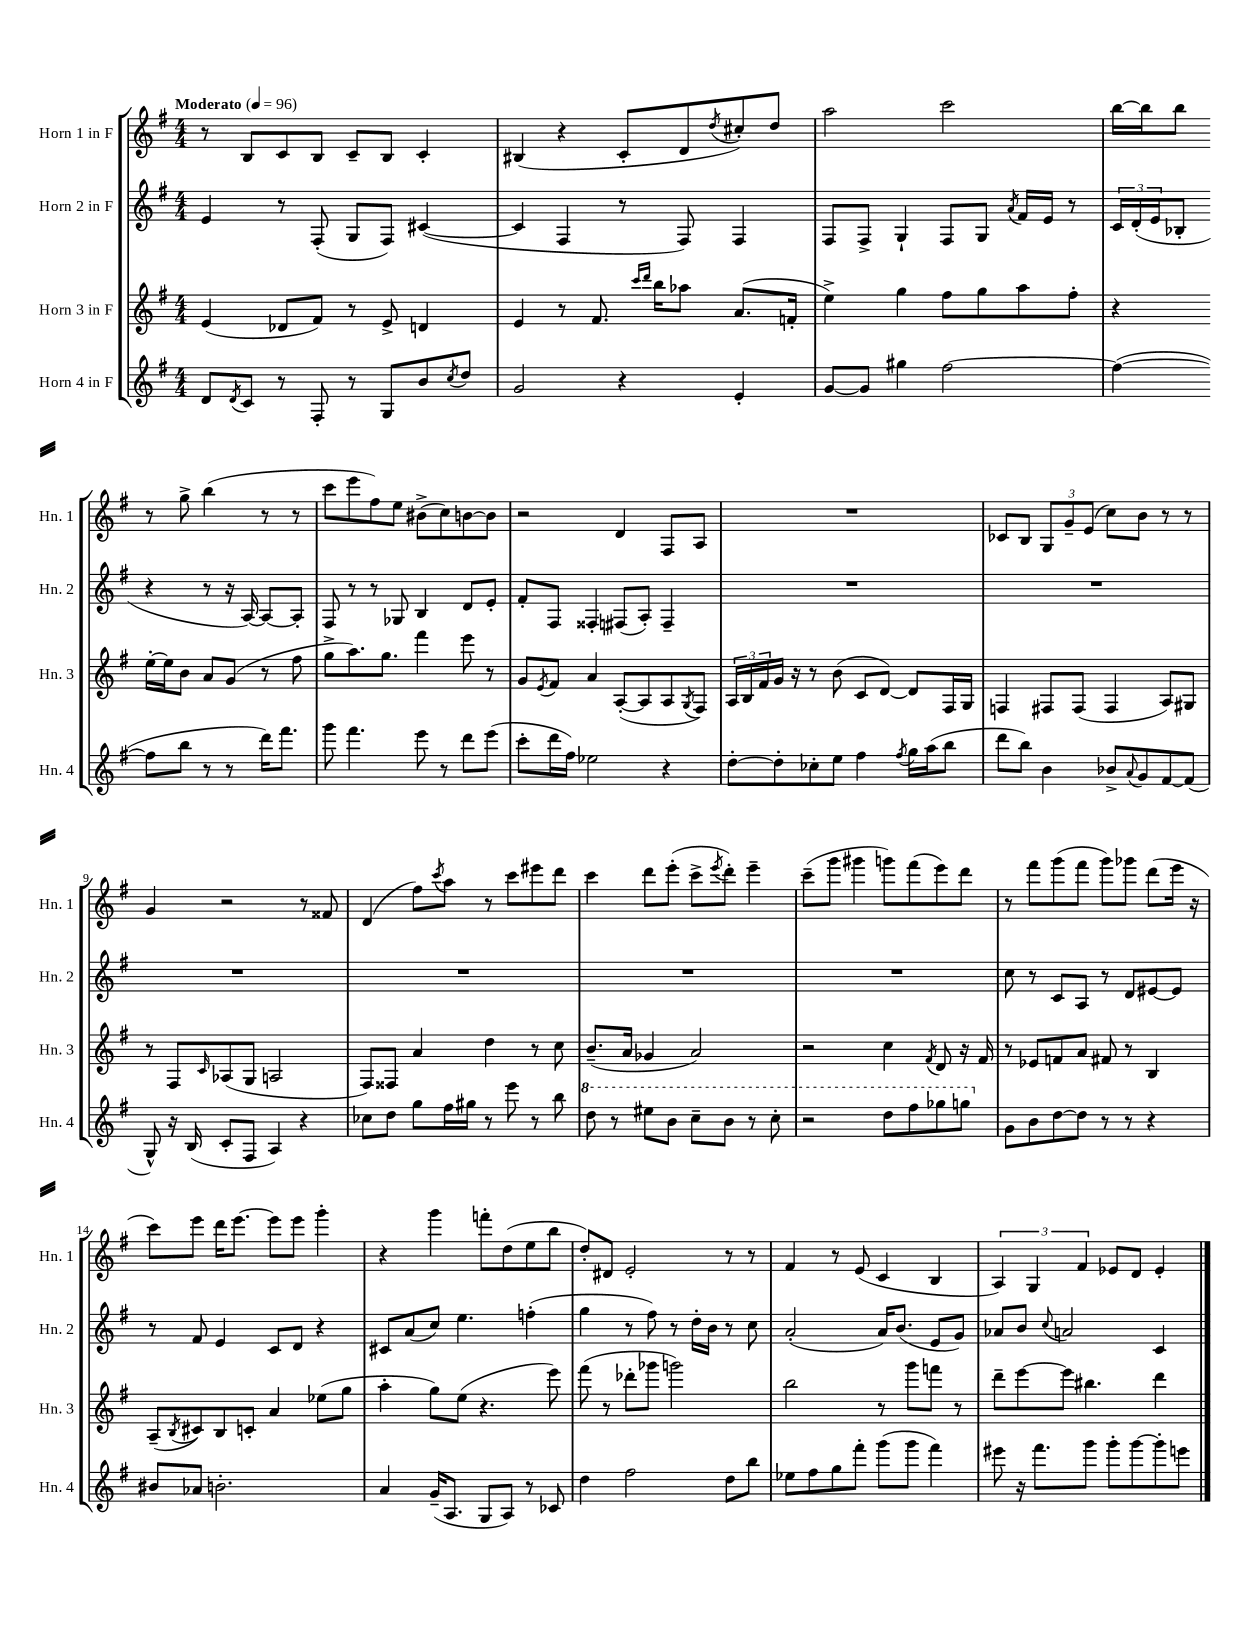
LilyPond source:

<<
\new StaffGroup <<
\new Staff = "s0" \with { instrumentName = "Horn 1 in F" shortInstrumentName = "Hn. 1" } {
    \clef treble \key g \major \numericTimeSignature \time 4/4 \tempo "Moderato" 4 = 96
    r8 b8 c'8 b8 c'8-- b8 c'4-. |
    bis4( r4 c'8-. d'8 \acciaccatura { d''8 } cis''8-.) d''8 |
    a''2 c'''2 |
    b''16~ b''16 b''8 r8 g''8-> b''4( r8 r8 |
    c'''8 e'''8 fis''8) e''8 bis'8->( c''8) b'8~ b'8 |
    r2 d'4 fis8 a8 |
    R1 |
    ces'8 b8 \tuplet 3/2 { g8 g'8-- e'8( } c''8) b'8 r8 r8 |
    g'4 r2 r8 fisis'8 |
    d'4( fis''8) \acciaccatura { c'''8 } a''8 r8 c'''8 eis'''8 d'''8 |
    c'''4 d'''8 e'''8-.( c'''8-> \acciaccatura { e'''8 } d'''8-.) e'''4-- |
    c'''8--( g'''8 gis'''4 g'''8) fis'''8( e'''8) d'''8 |
    r8 fis'''8 g'''8( fis'''8 g'''8) ges'''8 d'''8( e'''16 r16 |
    c'''8) e'''8 d'''16 e'''8.~ e'''8 e'''8 g'''4-. |
    r4 g'''4 f'''8-. d''8( e''8 b''8 |
    d''8-.) dis'8 e'2-. r8 r8 |
    fis'4 r8 e'8( c'4 b4 |
    \tuplet 3/2 { a4) g4 fis'4 } ees'8 d'8 ees'4-. \bar "|." |
}
\new Staff = "s1" \with { instrumentName = "Horn 2 in F" shortInstrumentName = "Hn. 2" } {
    \clef treble \key g \major \numericTimeSignature \time 4/4
    e'4 r8 fis8-.( g8 fis8) cis'4~( |
    cis'4 fis4 r8 fis8) fis4 |
    fis8 fis8-> g4-! fis8 g8 \acciaccatura { a'8 } fis'16 e'16 r8 |
    \tuplet 3/2 { c'16 d'16-.( e'16 } bes8-. r4 r8 r16 a16~) a8~ a8-. |
    fis8 r8 r8 ges8 b4 d'8 e'8-. |
    fis'8-. fis8 fisis4-. fis8( a8-.) fis4-- |
    R1 |
    R1 |
    R1 |
    R1 |
    R1 |
    R1 |
    c''8 r8 c'8 a8 r8 d'8 eis'8~ eis'8 |
    r8 fis'8 e'4 c'8 d'8 r4 |
    cis'8 a'8( c''8) e''4. f''4-.( |
    g''4 r8 fis''8) r8 d''16-. b'16 r8 c''8 |
    a'2-.( a'16) b'8.( e'8 g'8) |
    aes'8 b'8 \appoggiatura { c''8 } a'2 c'4 \bar "|." |
}
\new Staff = "s2" \with { instrumentName = "Horn 3 in F" shortInstrumentName = "Hn. 3" } {
    \clef treble \key g \major \numericTimeSignature \time 4/4
    e'4( des'8 fis'8) r8 e'8-> d'4 |
    e'4 r8 fis'8. \grace { c'''16 d'''16 } b''16 aes''8 a'8.( f'16-. |
    e''4->) g''4 fis''8 g''8 a''8 fis''8-. |
    r4 e''16~-. e''16 b'8 a'8 g'8( r8 fis''8 |
    g''8-> a''8.) g''8. fis'''4 e'''8 r8 |
    g'8 \acciaccatura { e'8 } fis'8 a'4 a8~-.( a8 a8 \acciaccatura { g8 } fis8) |
    \tuplet 3/2 { a16 b16 fis'16 } g'16 r16 r8 b'8( c'8 d'8~) d'8 fis16 g16 |
    f4 fis8 fis8( fis4 a8) gis8 |
    r8 fis8 \grace { c'16 } aes8( g8 a2 |
    fis8) fisis8 a'4 d''4 r8 c''8 |
    b'8.--( a'16 ges'4 a'2) |
    r2 c''4 \acciaccatura { fis'8 } d'8 r16 fis'16 |
    r8 ees'8 f'8 a'8 fis'8 r8 b4 |
    a8--( \acciaccatura { b8 } cis'8) b8 c'8-. a'4 ees''8( g''8 |
    a''4-. g''8) e''8( r4. e'''8) |
    fis'''8( r8 des'''8-. ges'''8 g'''2) |
    b''2 r8 g'''8 f'''8 r8 |
    d'''8-- e'''8~ e'''8 bis''4. d'''4 \bar "|." |
}
\new Staff = "s3" \with { instrumentName = "Horn 4 in F" shortInstrumentName = "Hn. 4" } {
    \clef treble \key g \major \numericTimeSignature \time 4/4
    d'8 \acciaccatura { d'8 } c'8 r8 fis8-. r8 g8 b'8 \acciaccatura { c''8 } d''8 |
    g'2 r4 e'4-. |
    g'8~ g'8 gis''4 fis''2~ |
    fis''4~( fis''8 b''8 r8 r8 d'''16) fis'''8. |
    g'''8 fis'''4. e'''8 r8 d'''8 e'''8( |
    c'''8-. d'''16 fis''16) ees''2 r4 |
    d''8~-. d''8-. ces''8-. e''8 fis''4 \acciaccatura { fis''8 } g''16 a''16( b''8 |
    d'''8 b''8) b'4 bes'8-> \appoggiatura { a'8 } g'8 fis'8~ fis'8( |
    g8-^) r16 b16( c'8-. fis8 a4) r4 |
    ces''8 d''8 g''8 fis''16 gis''16 r8 e'''8 r8 b''8 |
    \ottava #1 d'''8 r8 eis'''8 b''8 c'''8-- b''8 r8 c'''8-. |
    r2 d'''8 fis'''8 ges'''8 g'''8 \ottava #0 |
    g'8 b'8 d''8~ d''8 r8 r8 r4 |
    bis'8 aes'8 b'2.-. |
    a'4 g'16--( a8. g8 a8) r8 ces'8 |
    d''4 fis''2 d''8 b''8 |
    ees''8 fis''8 g''8 fis'''8-. g'''8( g'''8 fis'''4) |
    eis'''8 r16 fis'''8. g'''8 g'''8-. g'''8~ g'''8-. e'''8 \bar "|." |
}
>>
>>
